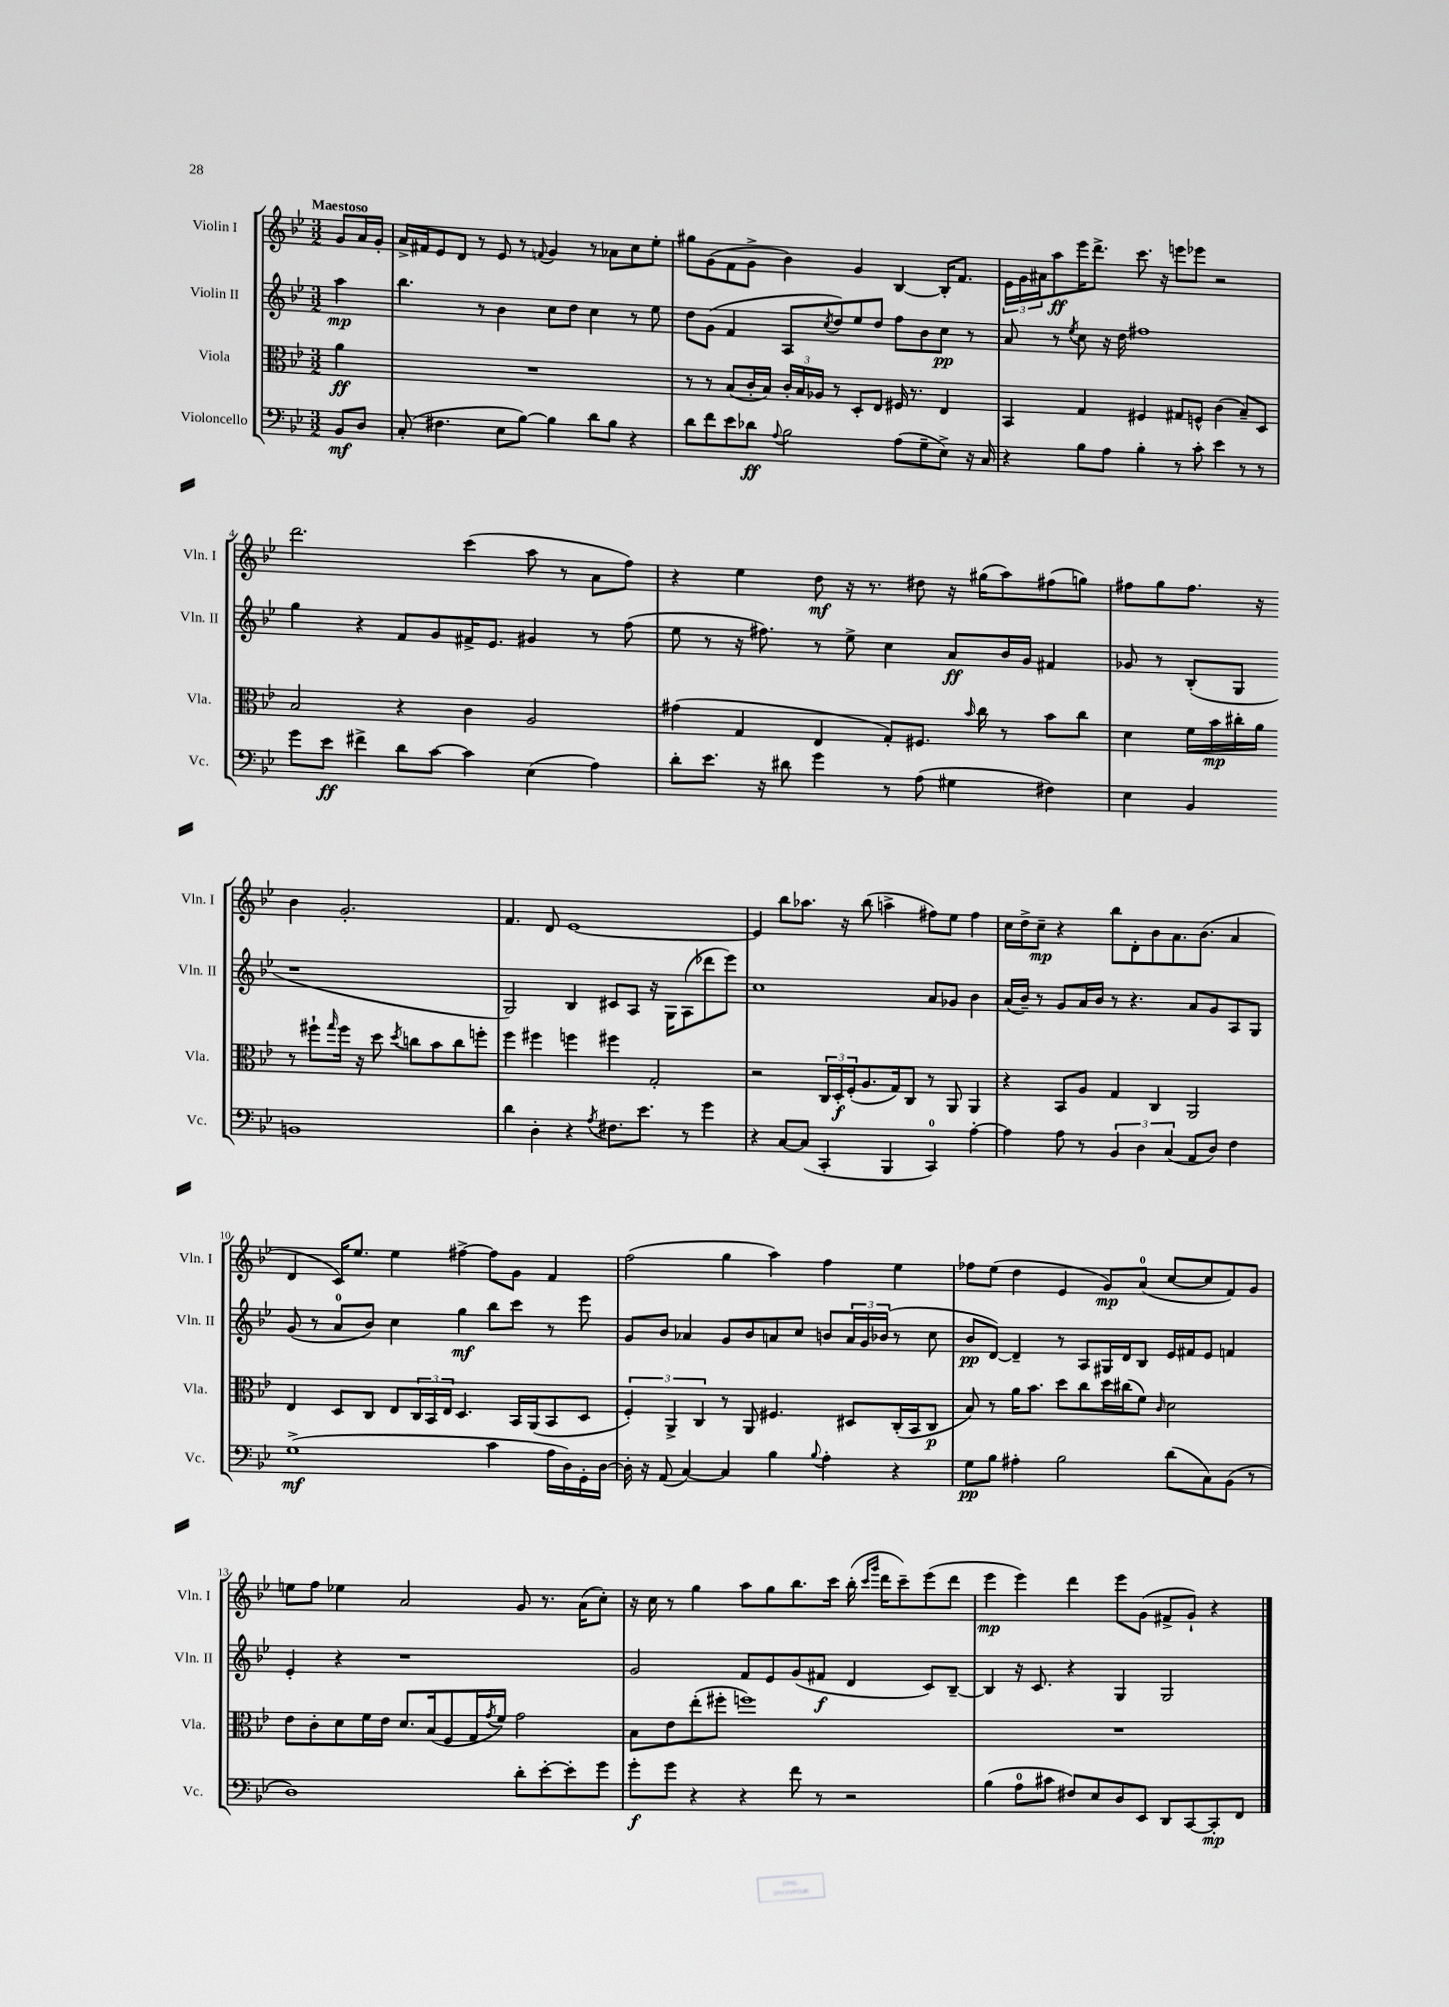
<<
\new StaffGroup <<
\new Staff = "s0" \with { instrumentName = "Violin I" shortInstrumentName = "Vln. I" } {
    \clef treble \key bes \major \numericTimeSignature \time 3/2 \partial 4 \tempo "Maestoso"
    g'8 a'16 g'16-. |
    a'16-> fis'16 ees'8 d'8 r8 ees'8 r8 \appoggiatura { f'8 } g'4 r8 aes'8 c''8 ees''8-. |
    gis''8 g'8( f'8 g'8-> bes'4) g'4 bes4~ bes16-. f'8. |
    \tuplet 3/2 { ees'16 g'16 ais'16 } a''8\ff ees'''16 d'''8.-> c'''8. r16 e'''8 ees'''8 r2 |
    d'''2. c'''4( a''8 r8 a'8 f''8) |
    r4 ees''4 d''8\mf r16 r8. dis''8 r16 gis''16( a''8) fis''8( g''8) |
    fis''8 g''8 fis''8. r16 bes'4 g'2.-. |
    f'4. d'8 ees'1~ |
    ees'4 bes''8 aes''8. r16 bes''8( a''4-> fis''8) ees''8 fis''4 |
    c''16 d''16-> c''8--\mp r4 bes''8 d'8-. bes'8 a'8. bes'8.( a'4 |
    d'4 c'16) ees''8. ees''4 fis''4~-> fis''8 g'8 f'4 |
    f''2( g''4 a''4) f''4 ees''4 |
    fes''8 ees''8( d''4 ees'4 g'8\mp) a'8-0( c''8~ c''8 f'8) g'8 |
    e''8 f''8 ees''4 a'2 g'8 r8. a'16( c''8-.) |
    r16 c''16 r8 g''4 a''8 g''8 bes''8. c'''16 bes''16-.( \grace { c'''16 g'''16 } d'''16 c'''8--) ees'''8( d'''8 |
    ees'''4\mp ees'''4) d'''4 ees'''8 g'8( fis'8-> g'8-!) r4 \bar "|." |
}
\new Staff = "s1" \with { instrumentName = "Violin II" shortInstrumentName = "Vln. II" } {
    \clef treble \key bes \major \numericTimeSignature \time 3/2 \partial 4
    a''4\mp |
    bes''4. r8 bes'4 c''8 d''8 c''4 r8 ees''8 |
    d''8 g'8( f'4 a8 \acciaccatura { c''8 } d''8) ees''8 d''8 f''8 bes'8 c''8\pp r8 |
    a'8 r8 \acciaccatura { ees''8 } c''8 r16 d''16 fis''1 |
    g''4 r4 f'8 g'8 fis'16-> ees'8. gis'4 r8 f''8( |
    ees''8 r8 r16 fis''8.) r8 ees''8-> c''4 a'8\ff bes'16 g'16 fis'4 |
    ges'8 r8 bes8-.( g8 r1 |
    g2) bes4 cis'8 a8 r16 g16 a8( des'''8 ees'''8) |
    c''1 a'8 ges'8 bes'4 |
    a'16( bes'16--) r8 g'8 a'16 bes'16 r8 r4. a'8 g'8 a8 g8 |
    g'8( r8 a'8-0 bes'8) c''4 g''4\mf bes''8 c'''8 r8 ees'''8 |
    g'8 bes'8 aes'4 g'8 bes'8 a'8 c''8 b'8 \tuplet 3/2 { a'16 g'16 bes'16( } r8 c''8 |
    bes'8\pp d'8~) d'4-- r8 a8 gis16 d'16 bes8 ees'16 fis'16 ees'8 f'4 |
    ees'4-. r4 r1 |
    g'2 f'8 ees'8 g'8( fis'8\f d'4 c'8) bes8~-- |
    bes4 r16 c'8. r4 g4 g2 \bar "|." |
}
\new Staff = "s2" \with { instrumentName = "Viola" shortInstrumentName = "Vla." } {
    \clef alto \key bes \major \numericTimeSignature \time 3/2 \partial 4
    a'4\ff |
    R1. |
    r8 r8 bes8( c'16-. bes16) \tuplet 3/2 { c'16-. bes16 aes16 } r8 d8-. ees8 fis16 r8. ees4 |
    bes,4 g4 fis4 gis8 f8-^ c'4( bes8--) d8 |
    bes2 r4 c'4 a2 |
    gis'4( g4 ees4 g8-.) fis8. \grace { bes'16 } c''16 r8 bes'8 c''8 |
    d'4 f'16 bes'16\mp cis''16-. a'16 r8 fis''8-! \grace { g''16 } fis''16 r16 d''8 \acciaccatura { d''8 } c''8 bes'8 c''8 f''8-. |
    f''4 fis''4 f''4 fis''4 g2-. |
    r2 \tuplet 3/2 { c16 d16-.\f f16-.( } a8. g16) c8 r8 a,8 a,4 |
    r4 bes,8 a8 g4 c4 a,2 |
    ees4 d8 c8 ees8 \tuplet 3/2 { c16 bes,16 ees16 } d4. bes,16 a,16( bes,8 d8 |
    \tuplet 3/2 { f4-.) a,4-> c4 } r8 a,8 fis4. dis8 c16-.( bes,16 c8\p |
    bes8) r8 a'16 bes'8. d''8 c''8 d''16 cis''16( f'8) \grace { c'16 } d'2 |
    ees'8 c'8-. d'8 f'16 ees'16 d'8. bes16( f8 g16 \acciaccatura { g'8 } f'16) g'2 |
    bes8 ees'8 ees''8-.( fis''8-. f''1) |
    R1. \bar "|." |
}
\new Staff = "s3" \with { instrumentName = "Violoncello" shortInstrumentName = "Vc." } {
    \clef bass \key bes \major \numericTimeSignature \time 3/2 \partial 4
    bes,8\mf d8 |
    c8-.( fis4. ees8 bes8~) bes4 d'8 bes8 r4 |
    d'8 f'8 ees'8 des'8\ff \appoggiatura { a8 } bes2 a8( g8-- ees8->) r16 c16 |
    r4 bes8 a8 bes4-. r8 c'8-. ees'4 r8 r8 |
    g'8 ees'8\ff fis'4-> d'8 c'8~ c'4 ees4( a4) |
    d'8-. ees'8. r16 dis'8 g'4 r8 a8( gis4 fis4) |
    ees4 bes,4 b,1 |
    d'4 d4-. r4 \acciaccatura { a8 } fis8. ees'8. r8 g'4 |
    r4 c8~ c8( c,4-. bes,,4 c,4-0) a4~-. |
    a4 a8 r8 \tuplet 3/2 { bes,4 d4 c4( } a,8 d8) f4 |
    g1->\mf( c'4 a16 d16) g,16-. d16~ |
    d16-. r16 a,8( c4~) c4 bes4 \appoggiatura { bes8 } a4-. r4 |
    g8\pp bes8 ais4-. bes2 d'8( c8) bes,8( r8 |
    d1) d'8-. ees'8~-. ees'8-. g'8 |
    g'8-.\f g'8 r4 r4 f'8 r8 r2 |
    bes4( a8-0 cis'8 fis8) ees8 d8 ees,8 d,8 c,8~ c,8-.\mp f,8 \bar "|." |
}
>>
>>
